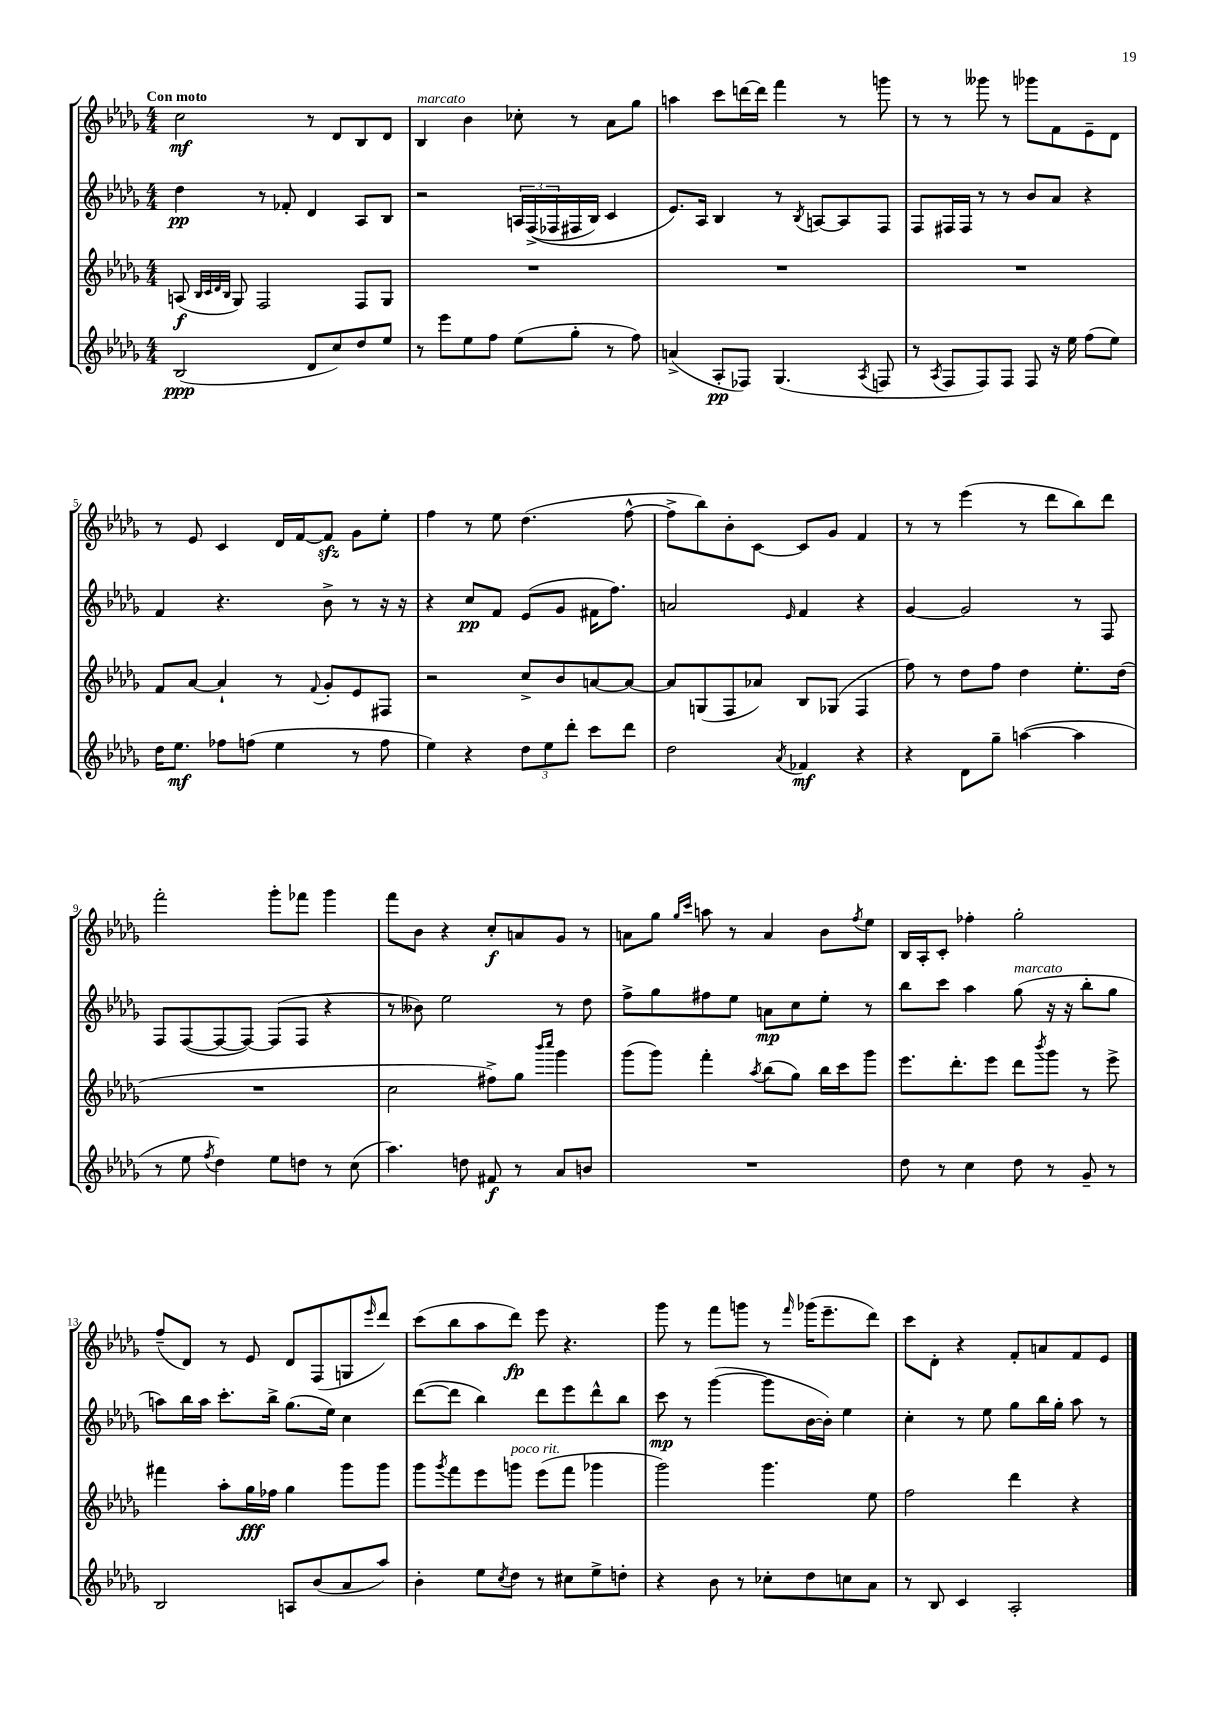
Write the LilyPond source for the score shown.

<<
\new StaffGroup <<
\new Staff = "s0" {
    \clef treble \key des \major \numericTimeSignature \time 4/4 \tempo "Con moto"
    c''2\mf r8 des'8 bes8 des'8 |
    bes4^\markup { \italic "marcato" } bes'4 ces''8-. r8 aes'8 ges''8 |
    a''4 c'''8 d'''16~ d'''16 f'''4 r8 g'''8 |
    r8 r8 geses'''8 r8 ges'''8 f'8 ees'8-- des'8 |
    r8 ees'8 c'4 des'16 f'16~ f'8\sfz ges'8 ees''8-. |
    f''4 r8 ees''8 des''4.( f''8~-^ |
    f''8-> bes''8) bes'8-. c'8~ c'8 ges'8 f'4 |
    r8 r8 ees'''4( r8 des'''8 bes''8) des'''8 |
    f'''2-. ges'''8-. fes'''8 ges'''4 |
    f'''8 bes'8 r4 c''8-.\f a'8 ges'8 r8 |
    a'8 ges''8 \grace { ges''16 c'''16 } a''8 r8 a'4 bes'8 \acciaccatura { f''8 } ees''8 |
    bes16 aes16-. c'8-. fes''4-. ges''2-. |
    f''8--( des'8) r8 ees'8 des'8 f8( g8 \grace { ees'''16 } des'''8) |
    c'''8( bes''8 aes''8 des'''8\fp) ees'''8 r4. |
    ges'''8 r8 f'''8 g'''8 r8 \grace { f'''16 } ges'''16( ees'''8.-- des'''8) |
    c'''8 des'8-. r4 f'8-. a'8 f'8 ees'8 \bar "|." |
}
\new Staff = "s1" {
    \clef treble \key des \major \numericTimeSignature \time 4/4
    des''4\pp r8 fes'8-. des'4 aes8 bes8 |
    r2 \tuplet 3/2 { a16 f16->(\( fes16 } fis16 bes16) c'4 |
    ees'8.\) aes16 bes4 r8 \acciaccatura { bes8 } a8~ a8 f8 |
    f8 fis16 fis16 r8 r8 bes'8 aes'8 r4 |
    f'4 r4. bes'8-> r8 r16 r16 |
    r4 c''8\pp f'8 ees'8( ges'8 fis'16 f''8.) |
    a'2 \grace { ees'16 } f'4 r4 |
    ges'4~ ges'2 r8 f8 |
    f8 f8~( f8~ f8~) f8( f8 r4 |
    r8 beses'8) ees''2 r8 des''8 |
    f''8-> ges''8 fis''8 ees''8 a'8\mp c''8 ees''8-. r8 |
    bes''8 c'''8 aes''4 ges''8^\markup { \italic "marcato" }( r16 r16 bes''8-. ges''8 |
    a''8) bes''16 a''16 c'''8.-. bes''16-> ges''8.( ees''16) c''4 |
    des'''8~( des'''8 bes''4) des'''8 ees'''8 des'''8-^ bes''8 |
    c'''8\mp r8 ges'''4~( ges'''8 bes'16~ bes'16-.) ees''4 |
    c''4-. r8 ees''8 ges''8 bes''16 ges''16-. aes''8 r8 \bar "|." |
}
\new Staff = "s2" {
    \clef treble \key des \major \numericTimeSignature \time 4/4
    a8\f( \grace { bes32 c'32 des'32 bes32 } ges8) f2 f8 ges8 |
    R1 |
    R1 |
    R1 |
    f'8 aes'8~ aes'4-! r8 \appoggiatura { f'8 } ges'8-. ees'8 fis8 |
    r2 c''8-> bes'8 a'8~ a'8~ |
    a'8 g8( f8 aes'8) bes8 ges8( f4 |
    f''8) r8 des''8 f''8 des''4 ees''8.-. des''16( |
    R1 |
    c''2 fis''8->) ges''8 \grace { bes'''16 c''''16 } ges'''4 |
    ges'''8( ges'''8) f'''4-. \acciaccatura { aes''8 } bes''8( ges''8) bes''16 c'''16 ges'''8 |
    ees'''8. des'''8.-. ees'''8 des'''8 \acciaccatura { bes'''8 } ges'''8 r8 ees'''8-> |
    fis'''4 aes''8-. ges''16\fff fes''16 ges''4 ges'''8 ges'''8 |
    ges'''8 \acciaccatura { ges'''8 } f'''8 ees'''8 g'''8^\markup { \italic "poco rit." } ees'''8( f'''8 ges'''4 |
    ges'''2) ges'''4. ees''8 |
    f''2 des'''4 r4 \bar "|." |
}
\new Staff = "s3" {
    \clef treble \key des \major \numericTimeSignature \time 4/4
    bes2\ppp( des'8 c''8) des''8 ees''8 |
    r8 ees'''8 ees''8 f''8 ees''8( ges''8-. r8 f''8) |
    a'4->( aes8-.\pp fes8) ges4.( \acciaccatura { aes8 } f8 |
    r8 \acciaccatura { aes8 } f8 f8) f8 f8 r16 ees''16 f''8( ees''8) |
    des''16 ees''8.\mf fes''8 f''8( ees''4 r8 f''8 |
    ees''4) r4 \tuplet 3/2 { des''8 ees''8 des'''8-. } c'''8 des'''8 |
    des''2 \acciaccatura { aes'8 } fes'4\mf r4 |
    r4 des'8 ges''8-- a''4~( a''4 |
    r8 ees''8 \acciaccatura { f''8 } des''4) ees''8 d''8 r8 c''8( |
    aes''4.) d''8 fis'8\f r8 aes'8 b'8 |
    R1 |
    des''8 r8 c''4 des''8 r8 ges'8-- r8 |
    bes2 a8 bes'8( aes'8 aes''8) |
    bes'4-. ees''8 \acciaccatura { c''8 } des''8 r8 cis''8 ees''8-> d''8-. |
    r4 bes'8 r8 ces''8-. des''8 c''8 aes'8 |
    r8 bes8 c'4 aes2-. \bar "|." |
}
>>
>>
